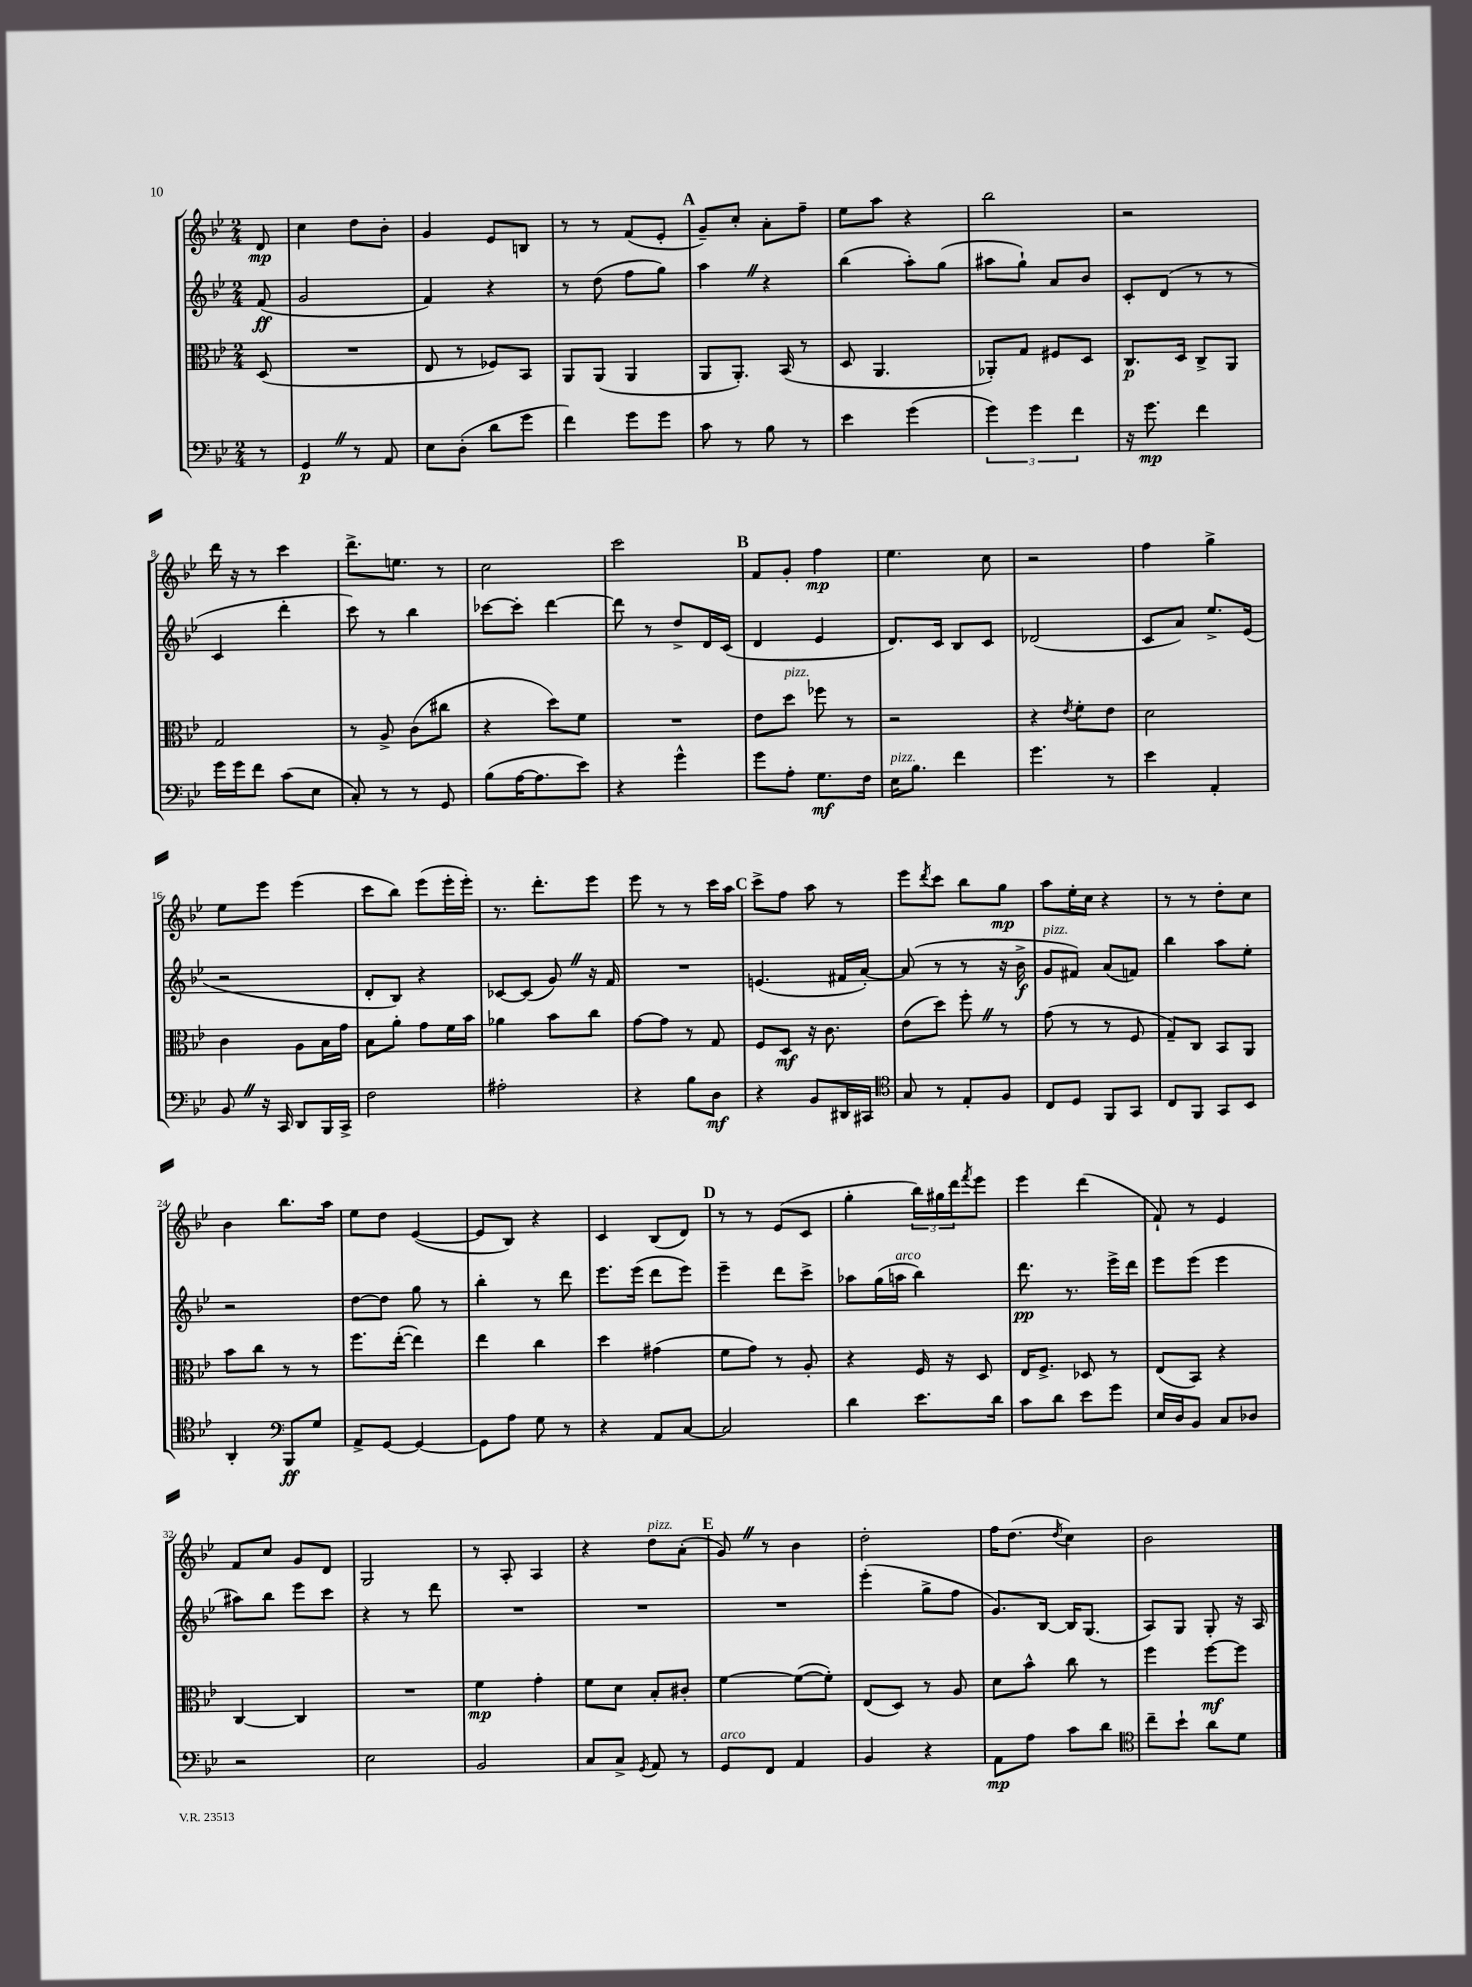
<<
\new StaffGroup <<
\new Staff = "s0" {
    \clef treble \key bes \major \numericTimeSignature \time 2/4 \partial 8
    d'8\mp |
    c''4 d''8 bes'8-. |
    g'4 ees'8 b8 |
    r8 r8 f'8( ees'8-. |
    \mark \markup { \bold "A" } g'8--) c''8-. a'8-. f''8-- |
    ees''8 a''8 r4 |
    bes''2 |
    r2 |
    d'''16 r16 r8 c'''4 |
    d'''8.-> e''8. r8 |
    c''2 |
    c'''2 |
    \mark \markup { \bold "B" } f'8 g'8-. f''4\mp |
    ees''4. c''8 |
    r2 |
    f''4 g''4-> |
    ees''8 ees'''8 ees'''4( |
    c'''8 bes''8) ees'''8( ees'''16-. ees'''16-.) |
    r8. d'''8.-. ees'''8 |
    ees'''8 r8 r8 c'''16 a''16 |
    \mark \markup { \bold "C" } c'''8-> f''8 a''8 r8 |
    ees'''8 \acciaccatura { d'''8 } c'''8 bes''8 g''8\mp |
    a''8 ees''16-. c''16 r4 |
    r8 r8 d''8-. c''8 |
    bes'4 bes''8. a''16 |
    ees''8 d''8 ees'4~( |
    ees'8 bes8) r4 |
    c'4 bes8( d'8) |
    \mark \markup { \bold "D" } r8 r8 ees'8( c'8 |
    g''4-. \tuplet 3/2 { bes''16) gis''16 d'''16 } \acciaccatura { f'''8 } ees'''8 |
    ees'''4 d'''4( |
    f'8-!) r8 ees'4 |
    f'8 c''8 g'8 d'8 |
    g2 |
    r8 a8-. a4 |
    r4 d''8^\markup { \italic "pizz." } a'8-.( |
    \mark \markup { \bold "E" } g'8) \once \override BreathingSign.text = \markup { \musicglyph "scripts.caesura.straight" } \breathe r8 bes'4 |
    d''2-. |
    f''16 d''8.( \acciaccatura { d''8 } c''4) |
    bes'2 \bar "|." |
}
\new Staff = "s1" {
    \clef treble \key bes \major \numericTimeSignature \time 2/4 \partial 8
    f'8\ff( |
    g'2 |
    f'4) r4 |
    r8 d''8( f''8 g''8) |
    \mark \markup { \bold "A" } a''4 \once \override BreathingSign.text = \markup { \musicglyph "scripts.caesura.straight" } \breathe r4 |
    bes''4( a''8-.) g''8( |
    ais''8 g''8-!) a'8 bes'8 |
    c'8-. d'8( r8 r8 |
    c'4 d'''4-. |
    c'''8) r8 bes''4 |
    ces'''8~ ces'''8-. d'''4~ |
    d'''8 r8 d''8-> d'16 c'16( |
    \mark \markup { \bold "B" } d'4 ees'4 |
    d'8.) c'16 bes8 c'8 |
    des'2( |
    c'8 a'8) ees''8.-> ees'16( |
    r2 |
    d'8-. bes8) r4 |
    ces'8~ ces'8( g'8) \once \override BreathingSign.text = \markup { \musicglyph "scripts.caesura.straight" } \breathe r16 f'16 |
    R2 |
    \mark \markup { \bold "C" } e'4.( fis'16 a'16~-.) |
    a'8( r8 r8 r16 bes'16->\f |
    g'8^\markup { \italic "pizz." } fis'8) a'8( f'8) |
    bes''4 a''8 ees''8-. |
    r2 |
    d''8~ d''8 g''8 r8 |
    bes''4-. r8 d'''8 |
    ees'''8. ees'''16( d'''8 ees'''8) |
    \mark \markup { \bold "D" } ees'''4-- d'''8 c'''8-> |
    aes''8 g''16( a''16^\markup { \italic "arco" } bes''4) |
    d'''8.\pp r8. ees'''16-> d'''16 |
    ees'''8 ees'''8( ees'''4 |
    ais''8) bes''8 ees'''8 c'''8 |
    r4 r8 d'''8 |
    R2 |
    R2 |
    \mark \markup { \bold "E" } R2 |
    ees'''4-.( g''8-> f''8 |
    g'8.) bes16~ bes16 g8.( |
    a8) g8 g8-. r16 a16 \bar "|." |
}
\new Staff = "s2" {
    \clef alto \key bes \major \numericTimeSignature \time 2/4 \partial 8
    d8( |
    R2 |
    ees8 r8 fes8) bes,8 |
    a,8 a,8( a,4 |
    \mark \markup { \bold "A" } a,8 a,8.-.) bes,16( r8 |
    d8 a,4. |
    aes,8-.) g8 fis8 d8 |
    c8.\p d16 c8-> a,8 |
    g2 |
    r8 a8-> c'8( cis''8 |
    r4 d''8) f'8 |
    R2 |
    \mark \markup { \bold "B" } ees'8 d''8^\markup { \italic "pizz." } fes''8 r8 |
    r2 |
    r4 \acciaccatura { ees'8 } f'8-. ees'8 |
    d'2 |
    c'4 a8 bes16 g'16 |
    bes8 a'8-. g'8 f'16 bes'16 |
    aes'4 bes'8 c''8 |
    g'8~ g'8 r8 g8 |
    \mark \markup { \bold "C" } f8 d8\mf r16 c'8. |
    ees'8( d''8) f''8-. \once \override BreathingSign.text = \markup { \musicglyph "scripts.caesura.straight" } \breathe r8 |
    g'8( r8 r8 f8 |
    g8--) c8 bes,8 a,8 |
    bes'8 c''8 r8 r8 |
    f''8. ees''16~-.( ees''4) |
    ees''4 c''4 |
    d''4 gis'4( |
    \mark \markup { \bold "D" } f'8 g'8) r8 a8-. |
    r4 f16 r16 d8 |
    ees16 f8.-> des8 r8 |
    ees8( bes,8) r4 |
    c4~ c4 |
    R2 |
    f'4\mp g'4-. |
    f'8 d'8 bes8-. cis'8-. |
    \mark \markup { \bold "E" } f'4~ f'8~( f'8-.) |
    ees8( d8) r8 a8 |
    d'8 bes'8-^ c''8 r8 |
    f''4 f''8~\mf f''8 \bar "|." |
}
\new Staff = "s3" {
    \clef bass \key bes \major \numericTimeSignature \time 2/4 \partial 8
    r8 |
    g,4\p \once \override BreathingSign.text = \markup { \musicglyph "scripts.caesura.straight" } \breathe r8 a,8 |
    ees8 d8-.( d'8 g'8 |
    f'4) g'8 g'8 |
    \mark \markup { \bold "A" } c'8 r8 bes8 r8 |
    ees'4 g'4( |
    \tuplet 3/2 { g'4) g'4 f'4 } |
    r16 g'8.\mp f'4 |
    g'16 g'16 f'8 c'8( ees8 |
    c8-.) r8 r8 g,8 |
    bes8( a16~ a8. ees'8) |
    r4 g'4-^ |
    \mark \markup { \bold "B" } g'8 a8-. g8.\mf f16 |
    ees16^\markup { \italic "pizz." } bes8. f'4 |
    g'4. r8 |
    ees'4 a,4-. |
    bes,8 \once \override BreathingSign.text = \markup { \musicglyph "scripts.caesura.straight" } \breathe r16 c,16 d,8 bes,,16 c,16-> |
    f2 |
    ais2-. |
    r4 bes8 d8\mf |
    \mark \markup { \bold "C" } r4 bes,8 dis,16 cis,16 |
    \clef tenor g8 r8 ees8-. f8 |
    c8 d8 f,8 g,8 |
    c8 f,8 g,8 bes,8 |
    a,4-. \clef bass bes,,8\ff g8 |
    a,8-> g,8~ g,4~ |
    g,8 a8 g8 r8 |
    r4 a,8 c8~ |
    \mark \markup { \bold "D" } c2 |
    d'4 ees'8. d'16 |
    c'8 d'8 ees'8 g'8 |
    ees16 d16 bes,8 c8 des8 |
    r2 |
    ees2 |
    bes,2 |
    c8 c8-> \acciaccatura { g,8 } a,8 r8 |
    \mark \markup { \bold "E" } g,8^\markup { \italic "arco" } f,8 a,4 |
    bes,4 r4 |
    a,8\mp a8 c'8 d'8 |
    \clef tenor c''8-- bes'8-! a'8 d'8 \bar "|." |
}
>>
>>
